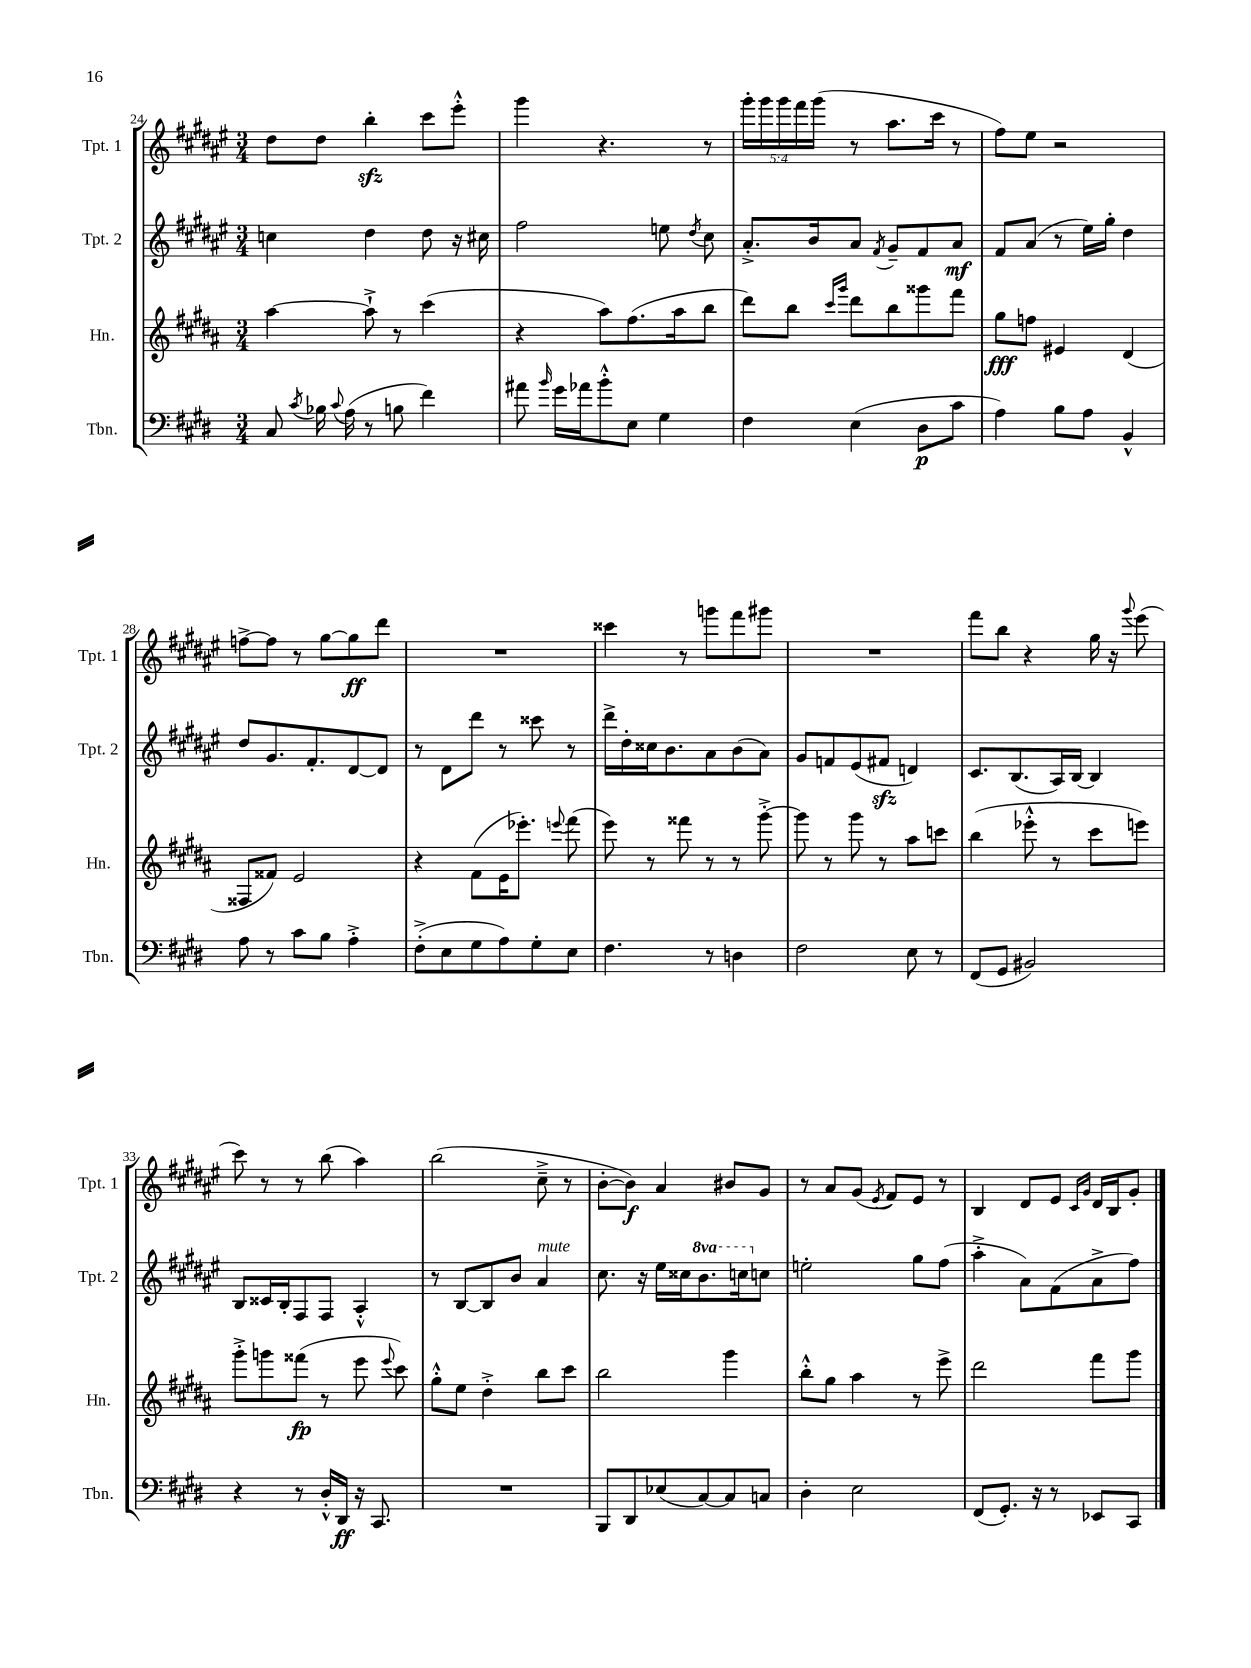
<<
\new StaffGroup <<
\new Staff = "s0" \with { instrumentName = "Tpt. 1" shortInstrumentName = "Tpt. 1" } {
    \clef treble \key fis \major \numericTimeSignature \time 3/4 \override Staff.TupletNumber.text = #tuplet-number::calc-fraction-text
    \autoBeamOff dis''8[ dis''8] b''4-.\sfz cis'''8[ eis'''8]-.-^ |
    gis'''4 r4. r8 |
    \tuplet 5/4 { gis'''16[-. gis'''16 gis'''16 fis'''16 gis'''16]( } r8 ais''8.[ cis'''16] r8 |
    fis''8[) eis''8] r2 |
    f''8[~-> f''8] r8 gis''8[~ gis''8\ff dis'''8] |
    R2. |
    cisis'''4 r8 g'''8[ fis'''8 gis'''8] |
    R2. |
    fis'''8[ b''8] r4 gis''16 r16 \appoggiatura { gis'''8 } eis'''8( |
    cis'''8) r8 r8 b''8( ais''4) |
    b''2( cis''8---> r8 |
    b'8[~-. b'8]\f) ais'4 bis'8[ gis'8] |
    r8 ais'8[ gis'8]( \acciaccatura { eis'8 } fis'8[) eis'8] r8 |
    b4 dis'8[ eis'8] \grace { cis'16[ gis'16] } dis'16[ b16 gis'8]-. \bar "|." |
}
\new Staff = "s1" \with { instrumentName = "Tpt. 2" shortInstrumentName = "Tpt. 2" } {
    \clef treble \key fis \major \numericTimeSignature \time 3/4 \set Staff.ottavationMarkups = #ottavation-simple-ordinals
    \autoBeamOff c''4 dis''4 dis''8 r16 cis''16 |
    fis''2 e''8 \acciaccatura { dis''8 } cis''8 |
    ais'8.[-.-> b'16 ais'8] \acciaccatura { fis'8 } gis'8[-- fis'8 ais'8]\mf |
    fis'8[ ais'8]( r8 eis''16[) gis''16]-. dis''4 |
    dis''8[ gis'8. fis'8.-. dis'8~ dis'8] |
    r8 dis'8[ dis'''8] r8 cisis'''8 r8 |
    dis'''16[-> dis''16-. cisis''16 b'8. ais'8 b'8( ais'8]) |
    gis'8[ f'8 eis'8( fis'8]\sfz d'4) |
    cis'8.[ b8.( ais16) b16]~ b4 |
    b8[ cisis'16 b16-. fis8 fis8] ais4-.-^ |
    r8 b8[~ b8 b'8] ais'4^\markup { \italic "mute" } |
    cis''8. r16 eis''16[ cisis''16 \ottava #1 b''8. c'''16 \ottava #0 c''8] |
    e''2-. gis''8[ fis''8]( |
    ais''4-.-> ais'8[) fis'8( ais'8-> fis''8]) \bar "|." |
}
\new Staff = "s2" \with { instrumentName = "Hn." shortInstrumentName = "Hn." } {
    \clef treble \key b \major \numericTimeSignature \time 3/4
    \autoBeamOff ais''4~ ais''8-!-> r8 cis'''4( |
    r4 ais''8[) fis''8.( ais''16 b''8] |
    dis'''8[) b''8] \grace { cis'''16[ gis'''16] } dis'''8[ b''8 gisis'''8 fis'''8] |
    gis''8[\fff f''8] eis'4 dis'4( |
    fisis8[ fisis'8]) e'2 |
    r4 fis'8[( e'16 ees'''8.]-.) \appoggiatura { e'''8 } fis'''8( |
    e'''8) r8 fisis'''8 r8 r8 gis'''8~-.-> |
    gis'''8 r8 gis'''8 r8 ais''8[ c'''8] |
    b''4( ees'''8-.-^ r8 cis'''8[ e'''8]) |
    gis'''8[-.-> g'''8 fisis'''8]\fp( r8 e'''8 \appoggiatura { e'''8 } cis'''8) |
    gis''8[-.-^ e''8] dis''4-.-> b''8[ cis'''8] |
    b''2 gis'''4 |
    b''8[-.-^ gis''8] ais''4 r8 e'''8-> |
    dis'''2 fis'''8[ gis'''8] \bar "|." |
}
\new Staff = "s3" \with { instrumentName = "Tbn." shortInstrumentName = "Tbn." } {
    \clef bass \key e \major \numericTimeSignature \time 3/4
    \autoBeamOff cis8 \acciaccatura { cis'8 } bes16 \appoggiatura { cis'8 } a16( r8 b8 fis'4) |
    ais'8 \grace { b'16 } gis'16[ aes'16 b'8-.-^ e8] gis4 |
    fis4 e4( dis8[\p cis'8] |
    a4) b8[ a8] b,4-^ |
    a8 r8 cis'8[ b8] a4-.-> |
    fis8[-.->( e8 gis8 a8) gis8-. e8] |
    fis4. r8 d4 |
    fis2 e8 r8 |
    fis,8[( gis,8] bis,2) |
    r4 r8 dis16[-.-^ dis,16]\ff r16 cis,8. |
    R2. |
    b,,8[ dis,8 ees8( cis8~) cis8 c8] |
    dis4-. e2 |
    fis,8[( gis,8.]-.) r16 r8 ees,8[ cis,8] \bar "|." |
}
>>
>>
\layout { \context { \Score currentBarNumber = #24 } }
